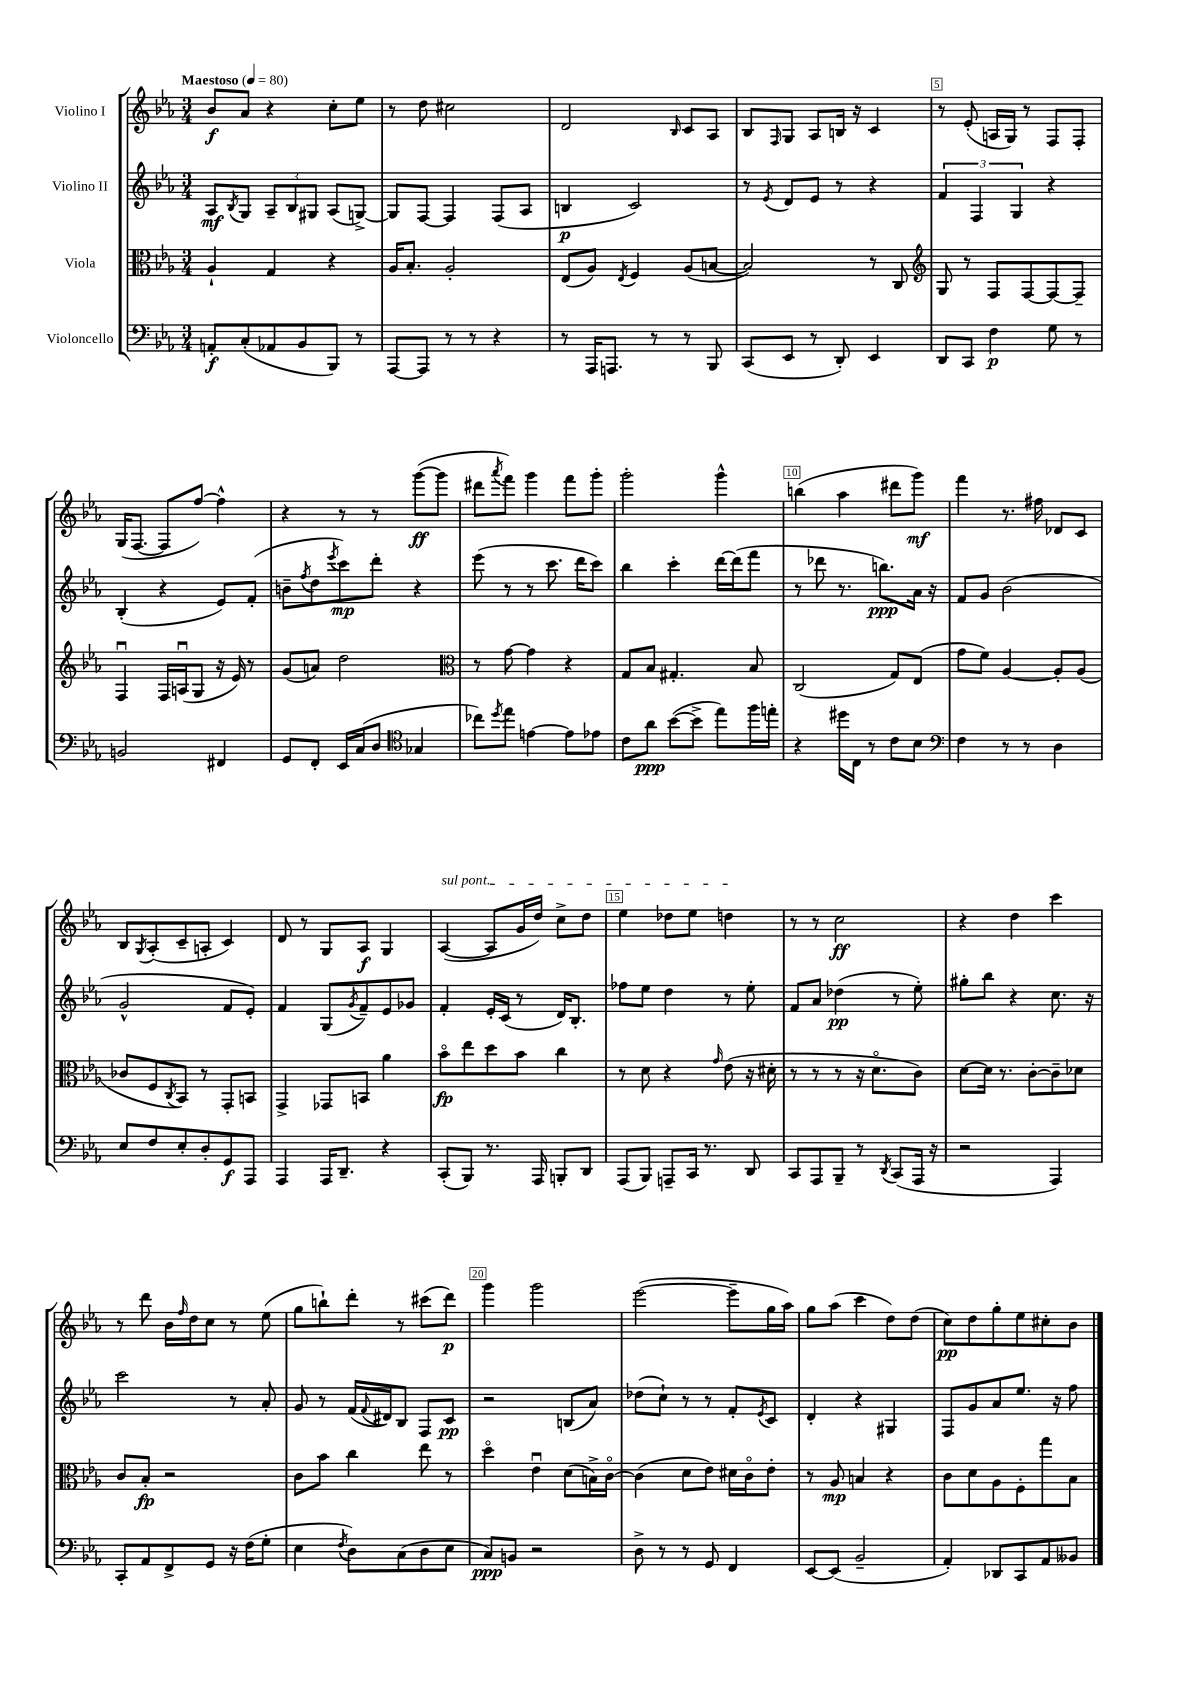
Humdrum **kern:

**kern	**kern	**kern	**kern
*staff4	*staff3	*staff2	*staff1
*clefF4	*clefC3	*clefG2	*clefG2
*k[b-e-a-]	*k[b-e-a-]	*k[b-e-a-]	*k[b-e-a-]
*M3/4	*M3/4	*M3/4	*M3/4
*MM80	*MM80	*MM80	*MM80
8AA'	4A-`	8A-	8b-
.	.	8qB-	.
(8C'	.	8G	8a-
8AA-	4G	12A-~	4r
.	.	12B-	.
8BB-	.	.	.
.	.	12G#	.
8BBB-)	4r	(8A-	8cc'
8r	.	[8G^)	8ee-
=	=	=	=
[8AAA-	16A-	8G]	8r
.	8.B-'	.	.
8AAA-]	.	[8F	8dd
8r	2A-'	4F]	2cc#
8r	.	.	.
4r	.	(8F	.
.	.	8A-	.
=	=	=	=
8r	(8E-	4B	2d
16AAA-	8A-)	.	.
8.AAA	.	.	.
.	8qE-	.	.
.	4F	2c)	.
8r	.	.	.
.	.	.	16qqB-
8r	(8A-	.	8c
8BBB-	[8B	.	8A-
=	=	=	=
(8CC	2B])	8r	8B-
.	.	8qe-	16qqF
8EE-	.	8d	8G
8r	.	8e-	8A-
8DD')	.	8r	16B
.	.	.	16r
4EE-	8r	4r	4c
.	8C	.	.
=	=	=	=
*	*clefG2	*	*
8DD	8G	6f	8r
8CC	8r	.	(8e-'
.	.	6F	.
4F	8F	.	16A
.	.	.	16G)
.	.	6G	.
.	[8F	.	8r
8G	8F_	4r	8F
8r	8F~]	.	8F'
=	=	=	=
2BB	4Fu	(4B-'	(16G
.	.	.	[8.F
.	16F	4r	8F]
.	(16Au	.	.
.	8G	.	[8ff)
4FF#	16r	8e-)	4ff^^]
.	16e-)	.	.
.	8r	(8f'	.
=	=	=	=
8GG	(8g	8b~	4r
.	.	8qff	.
8FF'	8a)	8dd	.
.	.	8qeee-	.
16EE-	2dd	8ccc)	8r
(16C	.	.	.
8D	.	8ddd'	8r
*clefC4	*	*	*
4G-	.	4r	([8ggg
.	.	.	8ggg]
=	=	=	=
*	*clefC3	*	*
8cc-)	8r	(8eee-	8ddd#
8qdd	.	.	8qaaa-
8ee-	[8g	8r	8fff)
[4e	4g]	8r	4ggg
.	.	8.ccc	.
8e]	4r	.	8fff
.	.	16ddd	.
8e-	.	8ccc)	8ggg'
=	=	=	=
8c	8G	4bb-	2ggg'
8a-	8B-	.	.
([8b-	4.G#'	4ccc'	.
8b-^]	.	.	.
8ee-)	.	[16ddd	4ggg^^
.	.	(16ddd]	.
16ff	8B-	8fff	.
16ee'	.	.	.
=	=	=	=
4r	(2C	8r	(4bb
.	.	8ddd-	.
16dd#	.	8.r	4aa-
16C	.	.	.
8r	.	.	.
.	.	8.bb)	.
8c	8G)	.	8ddd#
8B-	(8E-	16a-	8ggg)
.	.	16r	.
=	=	=	=
*clefF4	*	*	*
4F	8g	8f	4fff
.	8f)	8g	.
8r	[4A-	(2b-	8.r
8r	.	.	.
.	.	.	16ff#
4D	8A-']	.	8d-
.	(8A-	.	8c
=	=	=	=
8E-	8c-	2g^^	8B-
.	.	.	8qG
8F	8F	.	(8A-'
.	8qC	.	.
8E-'	8BB-)	.	8c~
8D'	8r	.	8A'
8GG	8GG'	8f	4c)
8AAA-	8BB	8e-')	.
=	=	=	=
4AAA-	4GG^	4f	8d
.	.	.	8r
16AAA-	8GG-	(8G	8G
8.DD~	.	.	.
.	.	8qg	.
.	8BB	8f~)	8A-
4r	4a-	8e-	4G
.	.	8g-	.
=	=	=	=
(8CC'	8b-o	4f'	([4A-
8BBB-)	8ee-	.	.
8.r	8dd	16e-'	8A-]
.	.	(16c	.
.	8b-	8r	16g
16AAA-	.	.	16dd)
8BBB'	4cc	16d)	8cc^
.	.	8.B-'	.
8DD	.	.	8dd
=	=	=	=
(8AAA-	8r	8ff-	4ee-
8BBB-)	8d	8ee-	.
8AAA~	4r	4dd	8dd-
16CC	.	.	8ee-
8.r	.	.	.
.	16qqg	.	.
.	(8e-	8r	4dd
8DD	16r	8ee-'	.
.	16d#'	.	.
=	=	=	=
8CC	8r	8f	8r
8AAA-	8r	8a-	8r
8BBB-~	8r	(4dd-	2cc
8r	16r	.	.
.	8.do	.	.
8qDD	.	.	.
(8CC	.	8r	.
16AAA-	8c)	8ee-')	.
16r	.	.	.
=	=	=	=
2r	[8d	8gg#'	4r
.	16d]	8bb-	.
.	8.r	.	.
.	.	4r	4dd
.	[8c'	.	.
4AAA-)	8c~]	8.cc	4ccc
.	8d-	.	.
.	.	16r	.
=	=	=	=
8CC'	8c	2ccc	8r
8AA-	8B-'	.	8ddd
8FF^	2r	.	16b-
.	.	.	16qqff
.	.	.	16dd
8GG	.	.	8cc
16r	.	8r	8r
(16F	.	.	.
8G'	.	8a-'	(8ee-
=	=	=	=
4E-	8c	8g	8gg
.	8b-	8r	8bb`)
8qF	.	.	.
8D)	4cc	(16f	8ddd'
.	.	8qqf	.
.	.	16d#)	.
(8C	.	8B-	8r
8D	8ee-	8F	(8ccc#
8E-	8r	8c	8ddd)
=	=	=	=
8C)	4ddo	2r	4ggg
8BB	.	.	.
2r	4e-u	.	2ggg
.	(8d	(8B	.
.	16B^)	8a-)	.
.	[16co	.	.
=	=	=	=
8D^	(4c]	(8dd-	([2eee-
8r	.	8cc`)	.
8r	8d	8r	.
8GG	8e-)	8r	.
4FF	16d#	8f'	8eee-~]
.	16co	.	.
.	.	8qe-	.
.	8e-'	8c	16gg
.	.	.	16aa-)
=	=	=	=
[8EE-	8r	4d'	8gg
(8EE-]	8A-	.	(8aa-
2BB-~	4B	4r	4ccc
.	4r	4G#	8dd)
.	.	.	(8dd
=	=	=	=
4AA-')	8c	8F	8cc)
.	8d	8g	8dd
8DD-	8A-	8a-	8gg'
8CC	8F'	8.ee-	8ee-
8AA-	8gg	.	8cc#'
.	.	16r	.
8BB--	8B-	8ff	8b-
==	==	==	==
*-	*-	*-	*-
